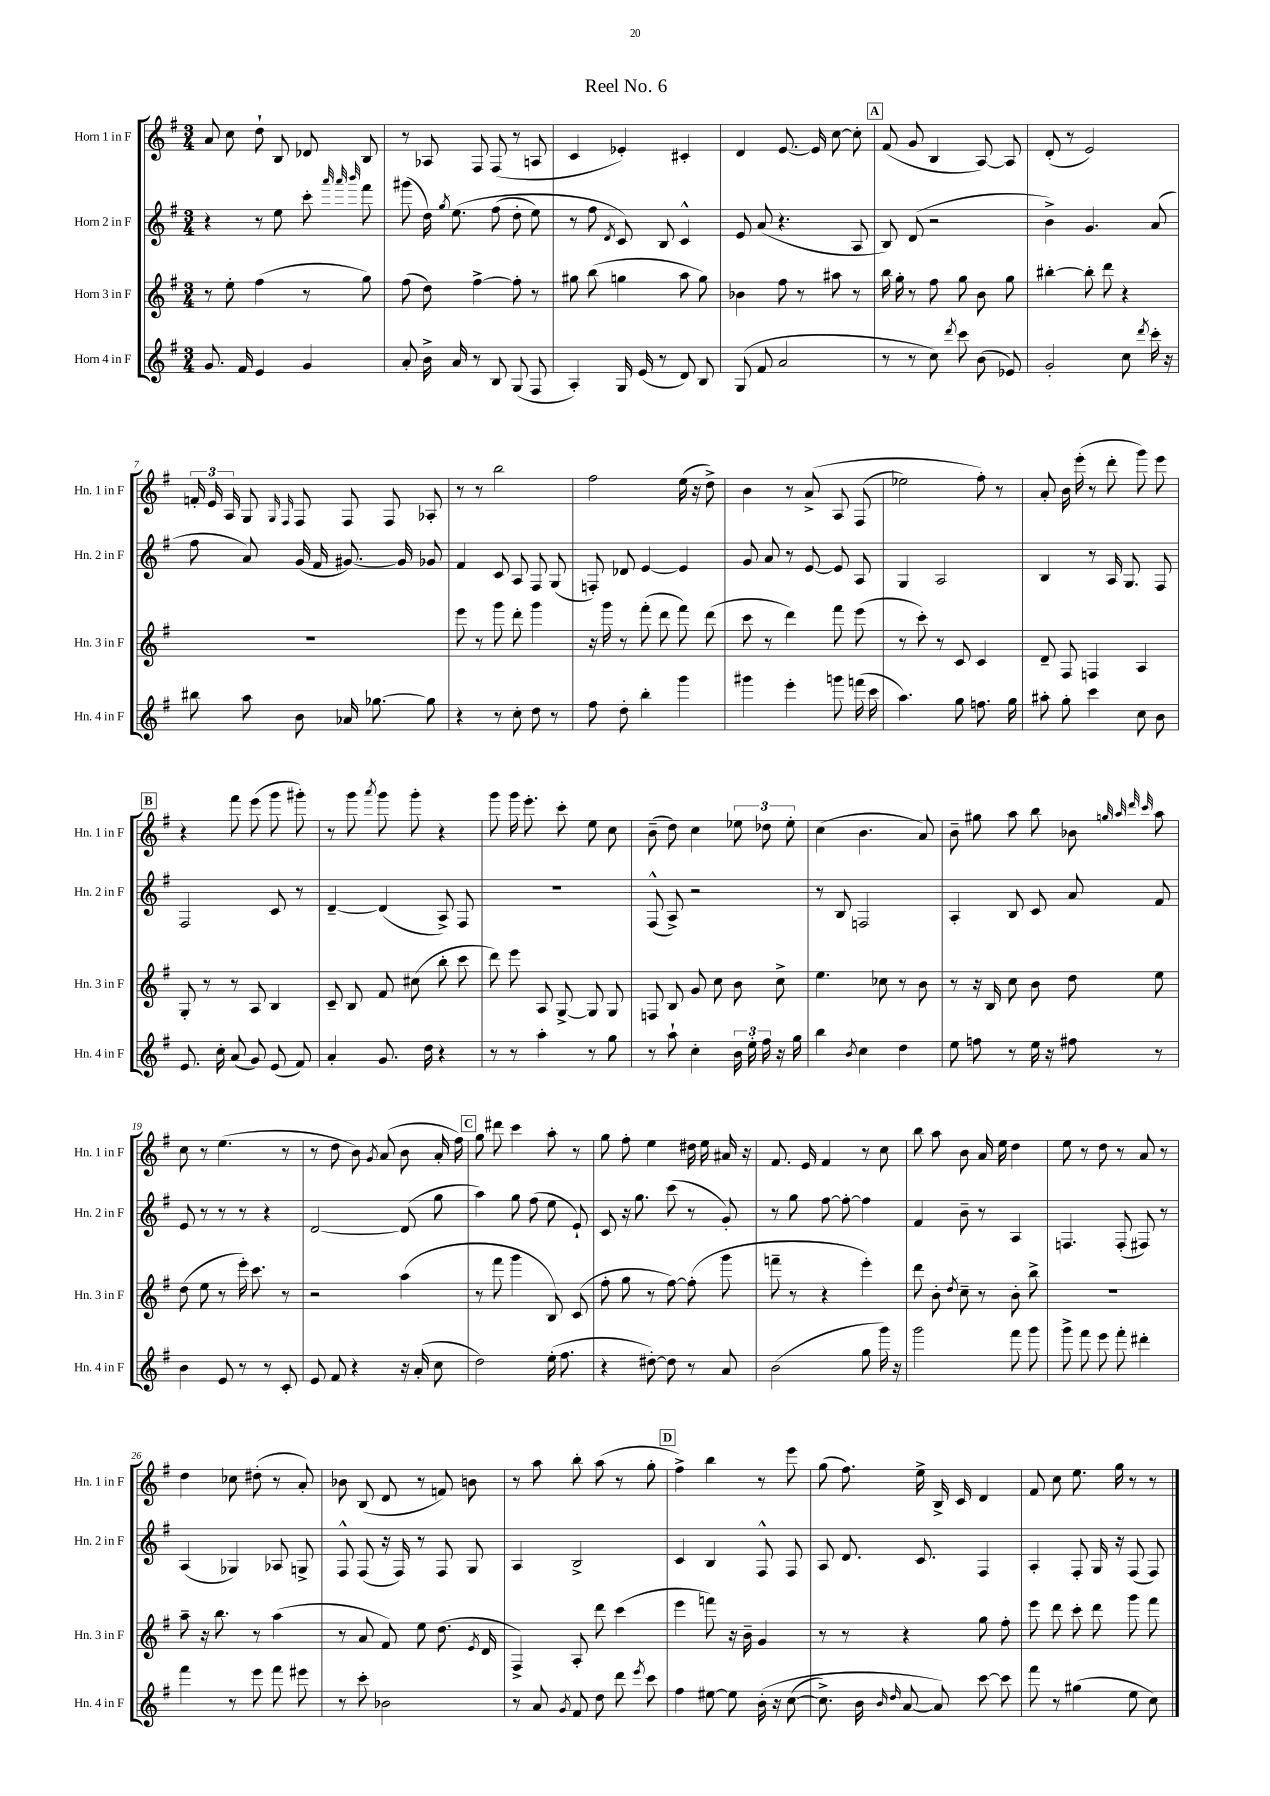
\header { title = "Reel No. 6" }
<<
\new StaffGroup <<
\new Staff = "s0" \with { instrumentName = "Horn 1 in F" shortInstrumentName = "Hn. 1 in F" } {
    \clef treble \key g \major \numericTimeSignature \time 3/4
    \autoBeamOff a'8 c''8 d''8-! b8 des'8 b8 |
    r8 aes8 fis8 fis8( r8 a8 |
    c'4 ees'4-.) cis'4-. |
    d'4 e'8.~ e'16 c''8~ c''8-. |
    \mark \markup { \box "A" } fis'8( g'8 b4 a8~) a8 |
    d'8-.( r8 e'2) |
    \tuplet 3/2 { f'16-. e'16 a16 } g8 \grace { g16 fis16 } fis8 fis8 fis8 aes8-. |
    r8 r8 b''2 |
    fis''2 e''16( r16 d''8->) |
    b'4 r8 a'8->\( a8 fis8( |
    ees''2) fis''8-.\) r8 |
    a'8-. b'16 e'''16-.( r8 d'''8-. g'''8) e'''8 |
    \mark \markup { \box "B" } r4 fis'''8 e'''8( g'''8 gis'''8-.) |
    r8 g'''8 \acciaccatura { a'''8 } g'''8 g'''8-. r4 |
    g'''8 g'''16 e'''8.-. c'''8-. e''8 c''8 |
    b'8--( d''8) c''4 \tuplet 3/2 { ees''8 des''8 ees''8-. } |
    c''4( b'4. a'8) |
    b'8-- gis''8 a''8 b''8 bes'8 \grace { g''32 a''32 d'''32 c'''32 } a''8 |
    c''8 r8 e''4.( r8 |
    r8 d''8 b'8) \acciaccatura { g'8 } a'8( b'8 a'16-. fis''16) |
    \mark \markup { \box "C" } g''8 dis'''8 c'''4 a''8-. r8 |
    g''8 fis''8-. e''4 dis''16 e''16 ais'16 r16 |
    fis'8. e'16 fis'4 r8 c''8 |
    b''8 a''8 b'8 a'16 e''16 d''4 |
    e''8 r8 d''8 r8 a'8 r8 |
    d''4 ces''8 dis''8-.( r8 a'8-.) |
    bes'8 b8( d'8 r8 f'8) b'8 |
    r8 a''8 b''8-. a''8( r8 g''8-. |
    \mark \markup { \box "D" } fis''4->) b''4 r8 e'''8 |
    g''8( fis''8.) e''16-> b16-> c'16 d'4 |
    fis'8 c''8 e''8. g''16 r8 r8 \bar "|." |
}
\new Staff = "s1" \with { instrumentName = "Horn 2 in F" shortInstrumentName = "Hn. 2 in F" } {
    \clef treble \key g \major \numericTimeSignature \time 3/4
    \autoBeamOff r4 r8 e''8 c'''8-. \grace { a'''32 a'''32 b'''32 } fis'''8 |
    gis'''8( d''16) \acciaccatura { g''8 } e''8.\( fis''8( d''8-. e''8) |
    r8 fis''8 \acciaccatura { d'8 } c'8\) b8 c'4-^ |
    e'8 a'8( r4. a8 |
    \mark \markup { \box "A" } b8) d'8( r2 |
    b'4->) g'4. a'8( |
    fis''8 a'8) g'16( fis'16 gis'8.~) gis'16 ges'8 |
    fis'4 c'8 a8 fis8 g8( |
    f8-.) des'8 e'4~ e'4 |
    g'8 a'8 r8 e'8~ e'8 a8 |
    g4 a2 |
    b4 r8 a16 g8. fis8 |
    \mark \markup { \box "B" } fis2 c'8 r8 |
    d'4~-- d'4( a8->) fis8 |
    R2. |
    fis8-^( a8->) r2 |
    r8 b8 f2 |
    a4-. b8 c'8 a'8 fis'8 |
    e'8 r8 r8 r8 r4 |
    d'2~ d'8( g''8 |
    \mark \markup { \box "C" } a''4) g''8 fis''8( e''8 e'8-!) |
    c'8 r16 g''8. c'''8( r8 g'8-.) |
    r8 g''8 fis''8~ fis''8~-. fis''4 |
    fis'4 b'8-- r8 a4 |
    f4. f8-.( fis8) r8 |
    a4( ges4) aes8 g8-> |
    fis8-^ fis8( r16 fis16) r8 fis8 g8 |
    a4 b2-> |
    \mark \markup { \box "D" } c'4 b4 fis8-^ fis8 |
    a8 d'8. c'8. fis4 |
    a4-. fis8-. g16 r16 fis8( fis8) \bar "|." |
}
\new Staff = "s2" \with { instrumentName = "Horn 3 in F" shortInstrumentName = "Hn. 3 in F" } {
    \clef treble \key g \major \numericTimeSignature \time 3/4
    \autoBeamOff r8 e''8-. fis''4( r8 g''8) |
    fis''8( d''8) fis''4~-> fis''8-. r8 |
    gis''8 b''8( g''4 a''8 g''8) |
    bes'4 fis''8 r8 ais''8 r8 |
    \mark \markup { \box "A" } b''16 g''16-. r8 fis''8 g''8 b'8 g''8 |
    bis''4~-. bis''8-. d'''8 r4 |
    R2. |
    e'''8 r8 g'''8 d'''8-. g'''4 |
    r16 g'''16 r8 fis'''8-.( d'''8 fis'''8) d'''8( |
    c'''8 r8 d'''4) fis'''8 e'''8( |
    r8 c'''8-.) r8 c'8 c'4 |
    d'8-- fis8 f4 a4 |
    \mark \markup { \box "B" } g8-. r8 r8 a8 b4 |
    c'8-- b8 fis'8 cis''8( b''8-. c'''8 |
    d'''8) e'''8 a8 g8~-> g8 g8 |
    f8 b8 g'8 c''8 b'8 c''8-> |
    e''4. ces''8 r8 b'8 |
    r8 r16 b16 c''8 b'8 d''8 e''8 |
    d''8( e''8 r8 e'''16-.) c'''8. r8 |
    r2 a''4( |
    \mark \markup { \box "C" } r8 fis'''8 g'''4 b8) c'8( |
    fis''8-. g''8 r8 fis''8~) fis''8-.( g'''8 |
    f'''8-- r8 r4 e'''4-.) |
    d'''8 b'8-. \acciaccatura { d''8 } c''8-- r8 b'8-. b''8-> |
    R2. |
    a''8-- r16 b''8. r8 a''4( |
    r8 a'8 fis'8) e''8 d''8.( \acciaccatura { e'8 } d'16 |
    fis4->) a8-. d'''8 c'''4( |
    \mark \markup { \box "D" } e'''4 f'''8) r16 b'16-- g'4 |
    r8 r8 r4 g''8 fis''8-. |
    e'''8 d'''8 c'''8-. d'''8 g'''8 fis'''8 \bar "|." |
}
\new Staff = "s3" \with { instrumentName = "Horn 4 in F" shortInstrumentName = "Hn. 4 in F" } {
    \clef treble \key g \major \numericTimeSignature \time 3/4
    \autoBeamOff g'8. fis'16 e'4 g'4 |
    a'8-. b'16-> a'16 r8 b8 g8( fis8 |
    a4-.) g16 e'16( r8 d'8) b8 |
    g8( fis'8 a'2 |
    \mark \markup { \box "A" } r8 r8 c''8) \acciaccatura { d'''8 } c'''8 b'8( ees'8) |
    g'2-. c''8 \acciaccatura { d'''8 } c'''16-. r16 |
    bis''8 a''8 b'8 aes'16 ges''8.~ ges''8 |
    r4 r8 c''8-. d''8 r8 |
    fis''8 d''8-. b''4-. g'''4 |
    gis'''4 e'''4-. g'''8 f'''16( c'''16 |
    a''4.) g''8 f''8. g''16 |
    ais''8-. g''8-. c'''4 c''8 b'8 |
    \mark \markup { \box "B" } e'8. c''16-. a'8( g'8) e'8( fis'8) |
    a'4-. g'8. d''16 r4 |
    r8 r8 a''4-. r8 g''8 |
    r8 a''8-! c''4-. \tuplet 3/2 { b'16 e''16-. fis''16 } r16 g''16 |
    b''4 \acciaccatura { b'8 } c''4 d''4 |
    e''8 f''8 r8 e''16 r16 fis''8 r8 |
    b'4 e'8 r8 r8 c'8-. |
    e'8 fis'8 r4 r16 a'16-.( c''8 |
    \mark \markup { \box "C" } d''2) e''16-.( fis''8. |
    r4 dis''8~-.) dis''8 r8 a'8 |
    b'2( g''8 g'''16) r16 |
    g'''2 fis'''8 g'''8 |
    g'''8-> fis'''8 e'''8 fis'''8-. dis'''4-. |
    fis'''4 r8 e'''8 fis'''8 eis'''8 |
    r8 c'''8-. bes'2 |
    r8 a'8 \acciaccatura { g'8 } fis'8 d''8 d'''8 \acciaccatura { e'''8 } c'''8 |
    \mark \markup { \box "D" } fis''4 eis''8~ eis''8 b'16-.\( r16 c''8~( |
    c''8.->) b'16 \grace { b'16 d''16 } a'8~ a'8\) c'''8~ c'''8 |
    fis'''8 r8 gis''4( e''8 c''8) \bar "|." |
}
>>
>>
